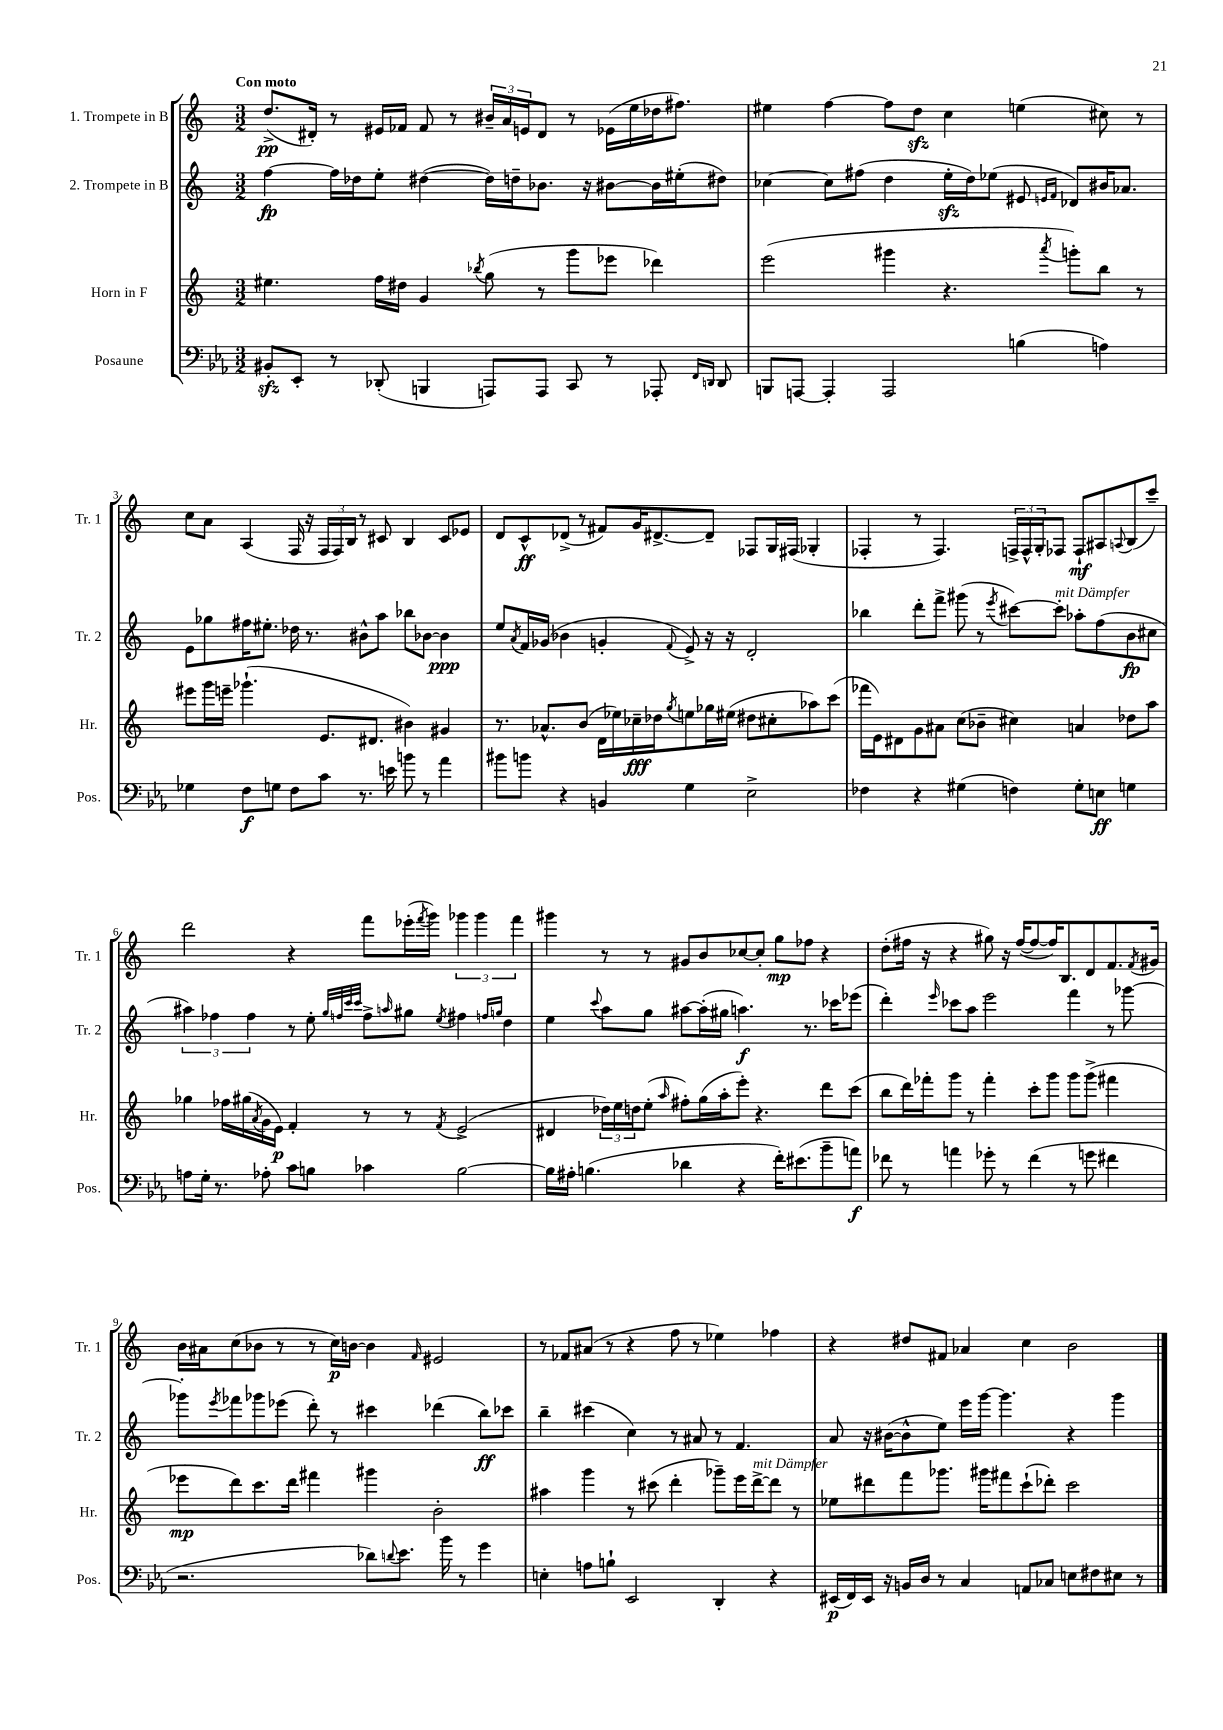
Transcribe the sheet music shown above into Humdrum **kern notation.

**kern	**dynam	**kern	**dynam	**kern	**dynam	**kern	**dynam
*part4	*part4	*part3	*part3	*part2	*part2	*part1	*part1
*staff4	*staff4	*staff3	*staff3	*staff2	*staff2	*staff1	*staff1
*I"Posaune	*	*I"Horn in F	*	*I"2. Trompete in B	*	*I"1. Trompete in B	*
*I'Pos.	*	*I'Hr.	*	*I'Tr. 2	*	*I'Tr. 1	*
*clefF4	*	*clefG2	*	*clefG2	*	*clefG2	*
*k[b-e-a-]	*	*k[]	*	*k[]	*	*k[]	*
*M3/2	*	*M3/2	*	*M3/2	*	*M3/2	*
=1	=1	=1	=1	=1	=1	=1	=1
!	!	!	!	!	!	!LO:TX:a:B:t=Con moto	!
8BB#Xzz'/L	.	4.ee#X\	.	[4ff\	fp	(8.dd^/L	pp
8EE-'/J	.	.	.	.	.	.	.
.	.	.	.	.	.	16d#X'/Jk)	.
8r	.	.	.	16ff\LL]	.	8r	.
.	.	.	.	16dd-X\J	.	.	.
(8DD-X'/	.	16ff\LL	.	8ee'\J	.	16e#X/LL	.
.	.	16dd#X\JJ	.	.	.	16f-X/JJ	.
4BBBn/	.	4g/	.	([4dd#X\	.	8f-/	.
.	.	.	.	.	.	8r	.
.	.	8qbb-X/	.	.	.	.	.
8AAAn/L)	.	(8gg\	.	16dd#\LL])	.	24b#X~/LL	.
.	.	.	.	.	.	24a/	.
.	.	.	.	16ddn~\J	.	.	.
.	.	.	.	.	.	24en/J	.
8AAA/J	.	8r	.	8.b-X\J	.	8d#/J	.
8CC/	.	8ggg\L	.	.	.	8r	.
.	.	.	.	16r	.	.	.
8r	.	8eee-X\J	.	[8b#X\L	.	(16e-X\LL	.
.	.	.	.	.	.	16ee\	.
8AAA-X'/	.	4ddd-X\)	.	16b#\L]	.	16dd-X\J	.
.	.	.	.	(16ee#X'\J	.	8.ff#X\J)	.
16qqFF/LL	.	.	.	.	.	.	.
16qqDDn/JJ	.	.	.	.	.	.	.
8DD/	.	.	.	8dd#X\J)	.	.	.
=2	=2	=2	=2	=2	=2	=2	=2
8BBBn/L	.	(2eee\	.	[4cc-X\	.	4ee#X\	.
[8AAAn/J	.	.	.	.	.	.	.
4AAA'/]	.	.	.	8cc-\L]	.	[4ff\	.
.	.	.	.	(8ff#X\J	.	.	.
2AAA/	.	4ggg#X\	.	4dd\	.	8ff\L]	.
.	.	.	.	.	.	8ddzz\J	.
.	.	4.r	.	16eezz'\LL	.	4cc\	.
.	.	.	.	16dd\J)	.	.	.
.	.	.	.	(8ee-X\J	.	.	.
(4Bn\	.	.	.	8e#X/	.	(4een\	.
.	.	.	.	16qqen/LL	.	.	.
.	.	8qaaa/	.	16qqf/JJ	.	.	.
.	.	8gggn'\L)	.	8d-X/L)	.	.	.
4An\)	.	8bb\J	.	16b#X/K	.	8cc#X\)	.
.	.	.	.	8.a-X/J	.	.	.
.	.	8r	.	.	.	8r	.
!!LO:LB:g=z
=3	=3	=3	=3	=3	=3	=3	=3
4G-X\	.	8eee#X\L	.	8e\L	.	8cc\L	.
.	.	16ggg\L	.	8gg-X\	.	8a\J	.
.	.	16eeen~\JJ	.	.	.	.	.
8F\L	f	(4.ggg-X`\	.	16ff#X\K	.	(4A/	.
.	.	.	.	8.ee#X'\J	.	.	.
8Gn\J	.	.	.	.	.	.	.
8F\L	.	.	.	16dd-X\	.	16F/	.
.	.	.	.	8.r	.	16r	.
8c\J	.	8.e/L	.	.	.	24F/LL	.
.	.	.	.	.	.	24F/)	.
.	.	.	.	.	.	24B/JJ	.
8.r	.	.	.	8b#X^^\L	.	8r	.
.	.	8.d#X/J	.	.	.	.	.
.	.	.	.	8aa\J	.	8c#X/	.
16en\	.	.	.	.	.	.	.
8bn\	.	4b#X\)	.	8bb-X\L	.	4B/	.
8r	.	.	.	[8b-X\J	.	.	.
4a-\	.	4g#X/	.	4b-\]	ppp	8c#/L	.
.	.	.	.	.	.	8e-X/J	.
=4	=4	=4	=4	=4	=4	=4	=4
8b#X\L	.	8.r	.	8ee/L	.	8d/L	.
.	.	.	.	8qa/	.	.	.
8bn\J	.	.	.	16f/L	.	8c^^/	ff
.	.	8.a-X^^/L	.	(16g-X/JJ	.	.	.
4r	.	.	.	4b-X\	.	(8d-X^/J	.
.	.	(8b/J	.	.	.	8r	.
4BBn/	.	16d\LL	.	4gn'/	.	8f#X/L)	.
.	.	16ee-X\)	.	.	.	.	.
.	.	16cc-X~\	fff	.	.	16g/K	.
.	.	16dd-X\J	.	.	.	[8.d#X^/	.
.	.	8qgg/	.	8qqf/	.	.	.
4G\	.	8een\	.	8e^/)	.	.	.
.	.	16gg-X\L	.	16r	.	8d#~/J]	.
.	.	(16ee#X\JJ	.	16r	.	.	.
2E-^\	.	8dd#X\L	.	2d'/	.	8F-X/L	.
.	.	8cc#X'\	.	.	.	16G/L	.
.	.	.	.	.	.	(16F#X/JJ	.
.	.	8aa-X\)	.	.	.	4G-X'/	.
.	.	(8ccc\J	.	.	.	.	.
=5	=5	=5	=5	=5	=5	=5	=5
4F-X\	.	16fff-X\LL	.	4bb-X\	.	4F-X'/	.
.	.	16e\J)	.	.	.	.	.
.	.	8d#X\	.	.	.	.	.
4r	.	8g\	.	8ddd'\L	.	8r	.
.	.	8a#X\J	.	8fff^\J	.	4.F-/)	.
(4G#X\	.	(8cc\L	.	(8ggg#X\	.	.	.
.	.	8b-X~\J	.	8r	.	.	.
.	.	.	.	8qeee/	.	.	.
4Fn\)	.	4cc#X\)	.	[8ccc#X\L)	.	24Fn^/LL	.
.	.	.	.	.	.	24F^^/	.
.	.	.	.	.	.	24G'/J	.
!	!	!	!	!LO:TX:a:i:t=mit Dämpfer	!	!	!
.	.	.	.	8ccc#'\J]	.	8F-X/J	.
8G#'\L	.	4an/	.	8aa-X'\L	.	8F-`/L	mf
8En\J	ff	.	.	(8ff\	.	8A#X/	.
.	.	.	.	.	.	8qqAn/	.
4Gn\	.	8dd-X\L	.	8b\	fp	(8B/	.
.	.	8aa\J	.	8cc#X\J	.	8ccc~/J)	.
!!LO:LB:g=z
=6	=6	=6	=6	=6	=6	=6	=6
8An\L	.	4gg-X\	.	6aa#X\)	.	2ddd\	.
16G'\Jk	.	.	.	.	.	.	.
.	.	.	.	6ff-X\	.	.	.
8.r	.	.	.	.	.	.	.
.	.	16ff-X\LL	.	.	.	.	.
.	.	(16gg#X\	.	.	.	.	.
.	.	.	.	6ff-\	.	.	.
.	.	8qa/	.	.	.	.	.
8A-X'\	.	16g\	.	.	.	.	.
.	.	16e\JJ)	p	.	.	.	.
8c\L	.	4f'/	.	8r	.	4r	.
8Bn\J	.	.	.	8ee'\	.	.	.
.	.	.	.	32qqgg/LLL	.	.	.
.	.	.	.	32qqffn/	.	.	.
.	.	.	.	32qqccc/	.	.	.
.	.	.	.	32qqccc/JJJ	.	.	.
4c-X\	.	8r	.	8ff^\L	.	8fff\L	.
.	.	.	.	16qqaan/	.	.	.
.	.	8r	.	8gg#X\J	.	(16eee-X'\L	.
.	.	.	.	.	.	8qfff/	.
.	.	.	.	.	.	16ggg\JJ)	.
.	.	8qf/	.	8qee/	.	.	.
[2B\	.	(2e^/	.	4ff#X\	.	6ggg-X\	.
.	.	.	.	.	.	6ggg-\	.
.	.	.	.	16qqffn/LL	.	.	.
.	.	.	.	16qqggn/JJ	.	.	.
.	.	.	.	4dd\	.	.	.
.	.	.	.	.	.	6fff\	.
=7	=7	=7	=7	=7	=7	=7	=7
16B\LL]	.	4d#X/	.	4ee\	.	4ggg#X\	.
16A#X'\JJ	.	.	.	.	.	.	.
(4.Bn\	.	.	.	.	.	.	.
.	.	.	.	8qqccc/	.	.	.
.	.	24dd-X\LL)	.	8aa\L	.	8r	.
.	.	24ee\	.	.	.	.	.
.	.	24ddn\J	.	.	.	.	.
.	.	(8ee'\J	.	8gg\J	.	8r	.
.	.	16qqaa/	.	.	.	.	.
4d-X\	.	8ff#X'\L)	.	[8aa#X\L	.	8g#X/L	.
.	.	(16gg\L	.	(16aa#'\L]	.	8b/	.
.	.	16aa'\J	.	16gg#X\JJ	.	.	.
4r	.	8eee'\J)	.	4.aan\)	f	[8cc-X/	.
.	.	4.r	.	.	.	8cc-'/J]	.
16f'\KL)	.	.	.	.	.	8gg\L	mp
(8.e#X\	.	.	.	.	.	.	.
.	.	.	.	8.r	.	8ff-X\J	.
8b-~\	.	8ddd\L	.	.	.	4r	.
.	.	.	.	16ccc-X\KL	.	.	.
8an\J)	f	(8ccc\J	.	(8eee-X\J	.	.	.
=8	=8	=8	=8	=8	=8	=8	=8
8f-X\	.	8bb\L	.	4ddd'\)	.	(8dd'\L	.
8r	.	16ddd\L)	.	.	.	16ff#X\Jk	.
.	.	16fff-X'\J	.	.	.	16r	.
.	.	.	.	16qqeee/	.	.	.
4an\	.	8ggg\J	.	8ccc-X\L	.	4r	.
.	.	8r	.	8aa\J	.	.	.
8g-X'\	.	4fff-'\	.	2eee\	.	8gg#X\)	.
8r	.	.	.	.	.	16r	.
.	.	.	.	.	.	([16ff#/KL	.
(4f-\	.	8ccc'\L	.	.	.	8ff#/_	.
.	.	8ggg\J	.	.	.	16ff#/K])	.
.	.	.	.	.	.	8.B/	.
8r	.	8ggg\L	.	4fff\	.	.	.
8gn\	.	(8ggg^\J	.	.	.	8d/	.
4f#X\	.	4fff#X\	.	8r	.	8.f/	.
.	.	.	.	[8ggg-X\	.	.	.
.	.	.	.	.	.	8qf/	.
.	.	.	.	.	.	16g#X/Jk	.
!!LO:LB:g=z
=9	=9	=9	=9	=9	=9	=9	=9
2.r	.	8eee-X\L	mp	8ggg-X'\L]	.	16b\LL	.
.	.	.	.	.	.	16a#X\J	.
.	.	.	.	8qeee/	.	.	.
.	.	8ddd\)	.	8fff-X\	.	(8cc\	.
.	.	8.ccc\	.	8ggg-X\	.	8b-X\J	.
.	.	.	.	(8eee-X\J	.	8r	.
.	.	16ddd\Jk	.	.	.	.	.
.	.	4fff#X\	.	8ddd'\)	.	8r	.
.	.	.	.	8r	.	16cc\LL)	p
.	.	.	.	.	.	[16bn\JJ	.
8d-X\L)	.	4ggg#X\	.	4ccc#X\	.	4b\]	.
8qqdn/	.	.	.	.	.	.	.
8.e-\J	.	.	.	.	.	.	.
.	.	.	.	.	.	16qqf/	.
.	.	2b'\	.	(4ddd-X\	.	2e#X/	.
16b-\	.	.	.	.	.	.	.
8r	.	.	.	.	.	.	.
4g\	.	.	.	8bb\L)	ff	.	.
.	.	.	.	8ccc-X\J	.	.	.
=10	=10	=10	=10	=10	=10	=10	=10
4En'\	.	4aa#X\	.	4bb~\	.	8r	.
.	.	.	.	.	.	8f-X/L	.
8An\L	.	4ggg\	.	(4ccc#X\	.	(8a#X/J	.
8Bn`\J	.	.	.	.	.	8r	.
2EE-/	.	8r	.	4cc\)	.	4r	.
.	.	(8ccc#X\	.	.	.	.	.
.	.	4ddd'\	.	8r	.	8ff\	.
.	.	.	.	8a#X/	.	8r	.
4DD'/	.	8ggg-X~\L)	.	8r	.	4ee-X\)	.
.	.	16eee\L	.	4.f/	.	.	.
!	!	!LO:TX:a:i:t=mit Dämpfer	!	!	!	!	!
.	.	[16ddd^\J	.	.	.	.	.
4r	.	8ddd\J]	.	.	.	4ff-X\	.
.	.	8r	.	.	.	.	.
=11	=11	=11	=11	=11	=11	=11	=11
(16EE#X/LL	p	8ee-X\L	.	8a/	.	4r	.
16FF/)	.	.	.	.	.	.	.
16EE#/JJ	.	8ddd#X\	.	16r	.	.	.
16r	.	.	.	([16b#X\KL	.	.	.
16BBn/LL	.	8fff\	.	8b#^^\]	.	8dd#X/L	.
16D/JJ	.	.	.	.	.	.	.
8r	.	8.ggg-X\J	.	8ee\J)	.	8f#X/J	.
4C/	.	.	.	16eee\LL	.	4a-X/	.
.	.	16ggg#X\KL	.	[16ggg\JJ	.	.	.
.	.	8fff#X\	.	4.ggg\]	.	.	.
8AAn/L	.	(8ccc`\	.	.	.	4cc\	.
8C-X/J	.	8ddd-X'\J)	.	.	.	.	.
8En\L	.	2ccc\	.	4r	.	2b\	.
8F#X\	.	.	.	.	.	.	.
8E#X\J	.	.	.	4ggg\	.	.	.
8r	.	.	.	.	.	.	.
==	==	==	==	==	==	==	==
*-	*-	*-	*-	*-	*-	*-	*-
